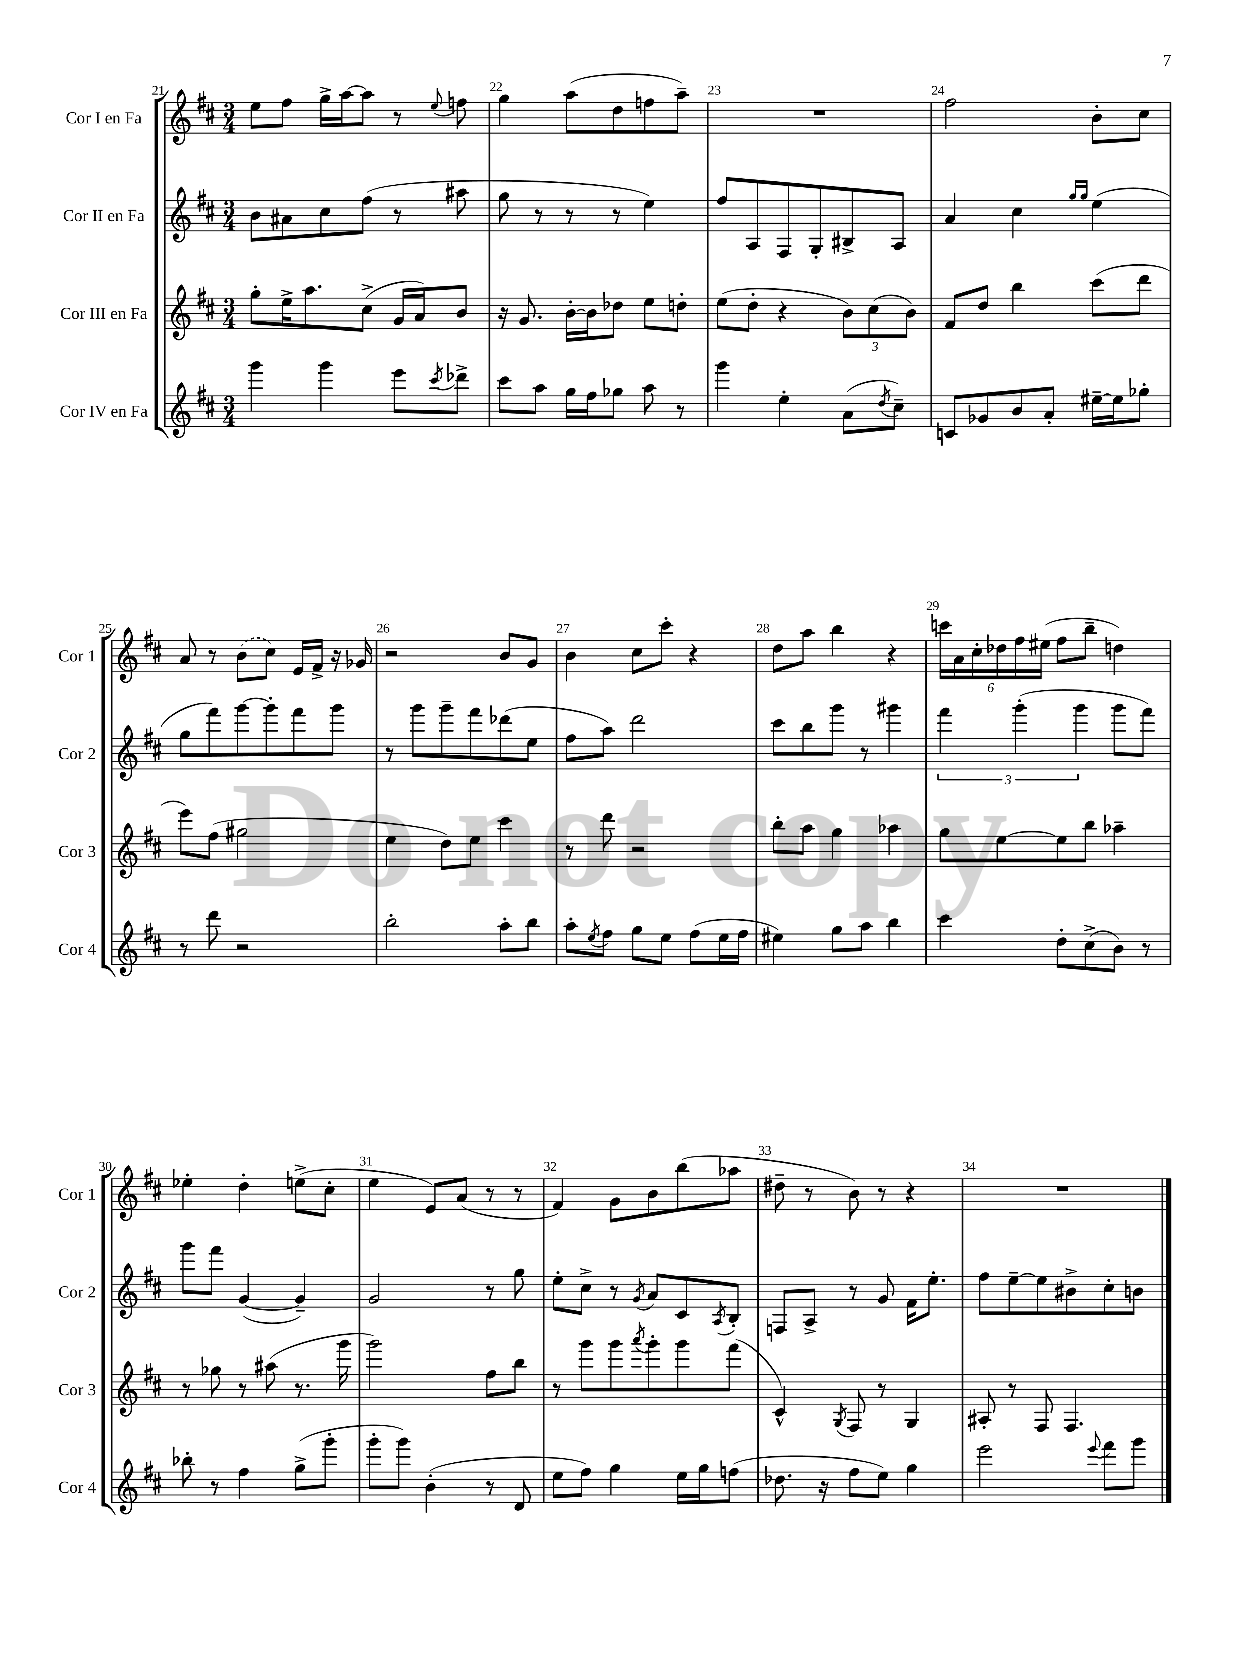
<<
\new StaffGroup <<
\new Staff = "s0" \with { instrumentName = "Cor I en Fa" shortInstrumentName = "Cor 1" } {
    \clef treble \key d \major \numericTimeSignature \time 3/4
    e''8 fis''8 g''16-> a''16~ a''8 r8 \appoggiatura { e''8 } f''8 |
    g''4 a''8( d''8 f''8 a''8--) |
    R2. |
    fis''2 b'8-. cis''8 |
    a'8 r8 \once \slurDashed b'8( cis''8) e'16 fis'16-> r16 ges'16 |
    r2 b'8 g'8 |
    b'4 cis''8 cis'''8-. r4 |
    d''8 a''8 b''4 r4 |
    \tuplet 6/4 { c'''16 a'16 cis''16-. des''16 fis''16 eis''16( } fis''8 b''8-- d''4) |
    ees''4-. d''4-. e''8->( cis''8-. |
    e''4 e'8) a'8( r8 r8 |
    fis'4) g'8 b'8 b''8( aes''8 |
    dis''8-- r8 b'8) r8 r4 |
    R2. \bar "|." |
}
\new Staff = "s1" \with { instrumentName = "Cor II en Fa" shortInstrumentName = "Cor 2" } {
    \clef treble \key d \major \numericTimeSignature \time 3/4
    b'8 ais'8 cis''8 fis''8( r8 ais''8 |
    g''8 r8 r8 r8 e''4) |
    fis''8 a8 fis8 g8-. bis8-> a8 |
    a'4 cis''4 \grace { g''16 g''16 } e''4( |
    g''8 fis'''8) g'''8~ g'''8-. fis'''8 g'''8 |
    r8 g'''8 g'''8-- fis'''8 des'''8( e''8 |
    fis''8 a''8) d'''2 |
    cis'''8 b''8 g'''8 r8 gis'''4 |
    \tuplet 3/2 { fis'''4 g'''4-.( g'''4 } g'''8 fis'''8) |
    g'''8 fis'''8 g'4~( g'4--) |
    g'2 r8 g''8 |
    e''8-. cis''8-> r8 \acciaccatura { g'8 } a'8 cis'8 \acciaccatura { a8 } b8-. |
    f8 a8-> r8 g'8 fis'16 e''8.-. |
    fis''8 e''8~-- e''8 bis'8-> cis''8-. b'8 \bar "|." |
}
\new Staff = "s2" \with { instrumentName = "Cor III en Fa" shortInstrumentName = "Cor 3" } {
    \clef treble \key d \major \numericTimeSignature \time 3/4
    g''8-. e''16-> a''8. cis''8->( g'16 a'16) b'8 |
    r16 g'8. b'16~-. b'16 des''8 e''8 d''8-. |
    e''8( d''8-. r4 \tuplet 3/2 { b'8) cis''8( b'8) } |
    fis'8 d''8 b''4 cis'''8( d'''8 |
    e'''8) fis''8( gis''2 |
    e''4 d''8) e''8 cis'''4 |
    r8 d'''8 r2 |
    b''8-. a''8 g''4 aes''4 |
    g''8 e''8~ e''8 b''8 aes''4-- |
    r8 ges''8 r8 ais''8( r8. g'''16 |
    g'''2) fis''8 b''8 |
    r8 g'''8 g'''8 \acciaccatura { a'''8 } g'''8-. g'''8 fis'''8( |
    cis'4-^) \acciaccatura { g8 } fis8 r8 g4 |
    ais8-. r8 fis8 fis4. \bar "|." |
}
\new Staff = "s3" \with { instrumentName = "Cor IV en Fa" shortInstrumentName = "Cor 4" } {
    \clef treble \key d \major \numericTimeSignature \time 3/4
    g'''4 g'''4 e'''8 \acciaccatura { cis'''8 } des'''8-> |
    cis'''8 a''8 g''16 fis''16 ges''8 a''8 r8 |
    g'''4 e''4-. a'8( \acciaccatura { d''8 } cis''8--) |
    c'8 ges'8 b'8 a'8-. eis''16~-- eis''16 ges''8-. |
    r8 d'''8 r2 |
    b''2-. a''8-. b''8 |
    a''8-. \acciaccatura { e''8 } fis''8 g''8 e''8 fis''8( e''16 fis''16 |
    eis''4) g''8 a''8 b''4 |
    cis'''4 d''8-. cis''8->( b'8) r8 |
    bes''8-. r8 fis''4 g''8->( g'''8-. |
    g'''8-. g'''8) b'4-.( r8 d'8 |
    e''8 fis''8) g''4 e''16 g''16 f''8( |
    des''8. r16 fis''8 e''8) g''4 |
    e'''2 \appoggiatura { e'''8 } fis'''8 g'''8 \bar "|." |
}
>>
>>
\layout { \context { \Score currentBarNumber = #21 \override BarNumber.break-visibility = ##(#f #t #t) barNumberVisibility = #all-bar-numbers-visible } }
